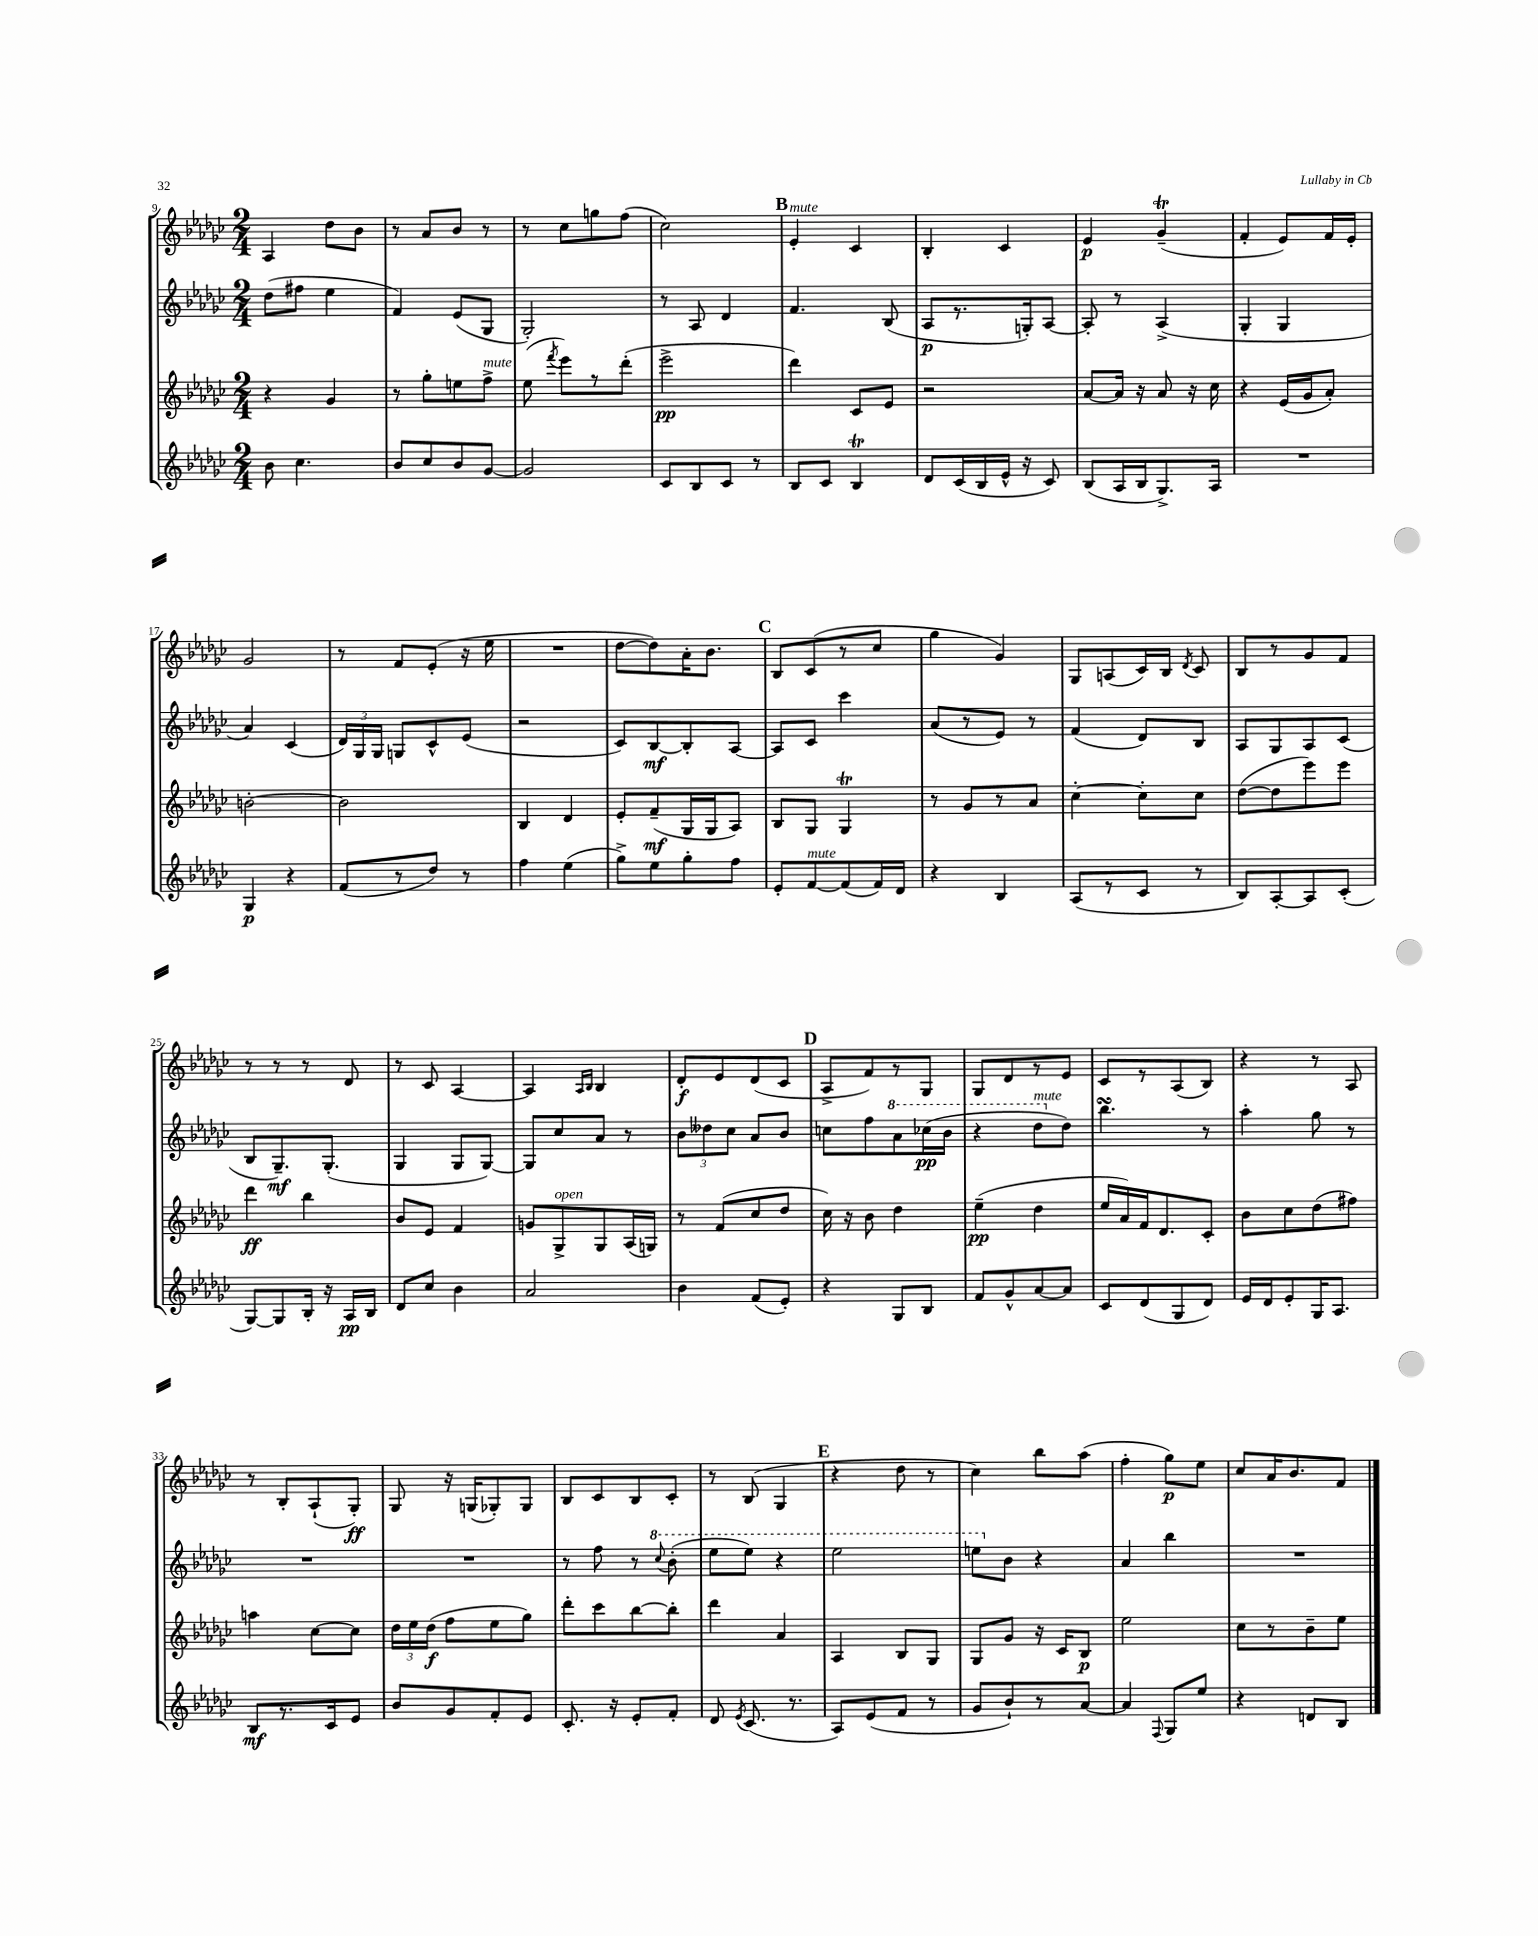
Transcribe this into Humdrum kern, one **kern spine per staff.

**kern	**kern	**kern	**kern
*staff4	*staff3	*staff2	*staff1
*clefG2	*clefG2	*clefG2	*clefG2
*k[b-e-a-d-g-c-]	*k[b-e-a-d-g-c-]	*k[b-e-a-d-g-c-]	*k[b-e-a-d-g-c-]
*M2/4	*M2/4	*M2/4	*M2/4
8b-	4r	(8dd-	4A-
4.cc-	.	8ff#	.
.	4g-	4ee-	8dd-
.	.	.	8b-
=	=	=	=
8b-	8r	4f)	8r
8cc-	8gg-'	.	8a-
8b-	8ee	(8e-	8b-
[8g-	8ff^	8G-	8r
=	=	=	=
2g-]	(8ee-	2G-')	8r
.	8qfff	.	.
.	8eee-)	.	8cc-
.	8r	.	8gg
.	(8ddd-'	.	(8ff
=	=	=	=
8c-	2eee-^	8r	2cc-)
8B-	.	8A-	.
8c-	.	4d-	.
8r	.	.	.
=	=	=	=
8B-	4ddd-)	4.f	4e-'
8c-	.	.	.
4B-	8c-	.	4c-
.	8e-	(8B-	.
=	=	=	=
8d-	2r	8A-	4B-'
(16c-	.	8.r	.
16B-	.	.	.
16e-^^	.	.	4c-
16r	.	16G')	.
8c-)	.	[8A-	.
=	=	=	=
(8B-	[8a-	8A-']	4e-
16A-	16a-]	8r	.
16B-	16r	.	.
8.G-^)	8a-	(4A-^	(4g-~
.	16r	.	.
16A-	16cc-	.	.
=	=	=	=
2r	4r	4G-'	4f'
.	(16e-	4G-	8e-)
.	16g-	.	.
.	8a-')	.	16f
.	.	.	16e-'
=	=	=	=
4G-	[2b'	4a-)	2g-
4r	.	(4c-	.
=	=	=	=
(8f	2b]	24d-)	8r
.	.	24G-	.
.	.	24G-	.
8r	.	8G	8f
8dd-)	.	8c-^^	(8e-'
8r	.	(8e-	16r
.	.	.	16ee-
=	=	=	=
4ff	4B-	2r	2r
(4ee-	4d-	.	.
=	=	=	=
8gg-^)	8e-'	8c-)	[8dd-
8ee-	(8f~	[8B-	8dd-])
8gg-'	16G-	8B-']	16a-'
.	16G-	.	8.b-
8ff	8A-)	[8A-	.
=	=	=	=
8e-'	8B-	8A-]	8B-
[8f	8G-	8c-	(8c-
(8f]	4G-	4ccc-	8r
16f)	.	.	8cc-
16d-	.	.	.
=	=	=	=
4r	8r	(8a-	4gg-
.	8g-	8r	.
4B-	8r	8e-)	4g-)
.	8a-	8r	.
=	=	=	=
(8A-	[4cc-'	(4f	8G-
8r	.	.	(8A
8c-	8cc-']	8d-)	16c-)
.	.	.	16B-
.	.	.	8qd-
8r	8cc-	8B-	8c-
=	=	=	=
8B-)	([8dd-	8A-	8B-
[8A-'	8dd-]	8G-	8r
8A-]	8eee-)	8A-	8g-
(8c-'	8eee-	(8c-	8f
=	=	=	=
[8G-)	4ddd-	8B-	8r
8G-]	.	8.G-~)	8r
16B-'	4bb-	.	8r
16r	.	(8.G-'	.
16A-	.	.	8d-
16B-	.	.	.
=	=	=	=
8d-	8b-	4G-	8r
8cc-	8e-	.	8c-
4b-	4f	8G-	[4A-
.	.	[8G-)	.
=	=	=	=
2a-	8g	8G-]	4A-]
.	8G-^	8cc-	.
.	.	.	16qqA-
.	.	.	16qqB-
.	8G-	8a-	4B-
.	(16A-	8r	.
.	16G)	.	.
=	=	=	=
4b-	8r	12b-	8d-'
.	.	12dd--	.
.	(8f	.	8e-
.	.	12cc-	.
(8f	8cc-	8a-	(8d-
8e-')	8dd-	8b-	8c-
=	=	=	=
4r	16cc-)	8cc	8A-^
.	16r	.	.
.	8b-	8ff	8f)
8G-	4dd-	8aa-	8r
8B-	.	(16ccc-	8G-
.	.	16bb-	.
=	=	=	=
8f	(4ee-~	4r	8G-
8g-^^	.	.	8d-
[8a-	4dd-	8ddd-	8r
8a-]	.	8dd-)	8e-
=	=	=	=
8c-	16ee-	4.bb-	8c-
.	16a-)	.	.
(8d-	16f	.	8r
.	8.d-	.	.
8G-	.	.	(8A-
8d-)	8c-'	8r	8B-)
=	=	=	=
16e-	8b-	4aa-'	4r
16d-	.	.	.
8e-'	8cc-	.	.
16G-	(8dd-	8gg-	8r
8.A-	.	.	.
.	8ff#)	8r	8A-
=	=	=	=
8B-	4aa	2r	8r
8.r	.	.	8B-'
.	[8cc-	.	(8A-`
16c-	.	.	.
8e-	8cc-]	.	8G-')
=	=	=	=
8b-	24dd-	2r	8G-
.	24ee-	.	.
.	(24dd-	.	.
8g-	8ff	.	16r
.	.	.	(16G
8f'	8ee-	.	8G-')
8e-	8gg-)	.	8G-
=	=	=	=
8.c-'	8ddd-'	8r	8B-
.	8ccc-	8ff	8c-
16r	.	.	.
8e-'	[8bb-	8r	8B-
.	.	8qqccc-	.
8f'	8bb-']	(8bb-'	8c-'
=	=	=	=
8d-	4ddd-	8eee-	8r
8qe-	.	.	.
(8.c-	.	8eee-)	(8B-
.	4a-	4r	4G-
8.r	.	.	.
=	=	=	=
8A-)	4A-	2eee-	4r
(8e-	.	.	.
8f	8B-	.	8dd-
8r	8G-	.	8r
=	=	=	=
8g-	8G-	8eee	4cc-)
8b-`)	8g-	8b-	.
8r	16r	4r	8bb-
.	16c-	.	.
[8a-	8B-	.	(8aa-
=	=	=	=
4a-]	2ee-	4a-	4ff'
8qqF	.	.	.
8G-	.	4bb-	8gg-)
8ee-	.	.	8ee-
=	=	=	=
4r	8cc-	2r	8cc-
.	8r	.	16a-
.	.	.	8.b-
8d	8b-~	.	.
8B-	8ee-	.	8f
==	==	==	==
*-	*-	*-	*-
